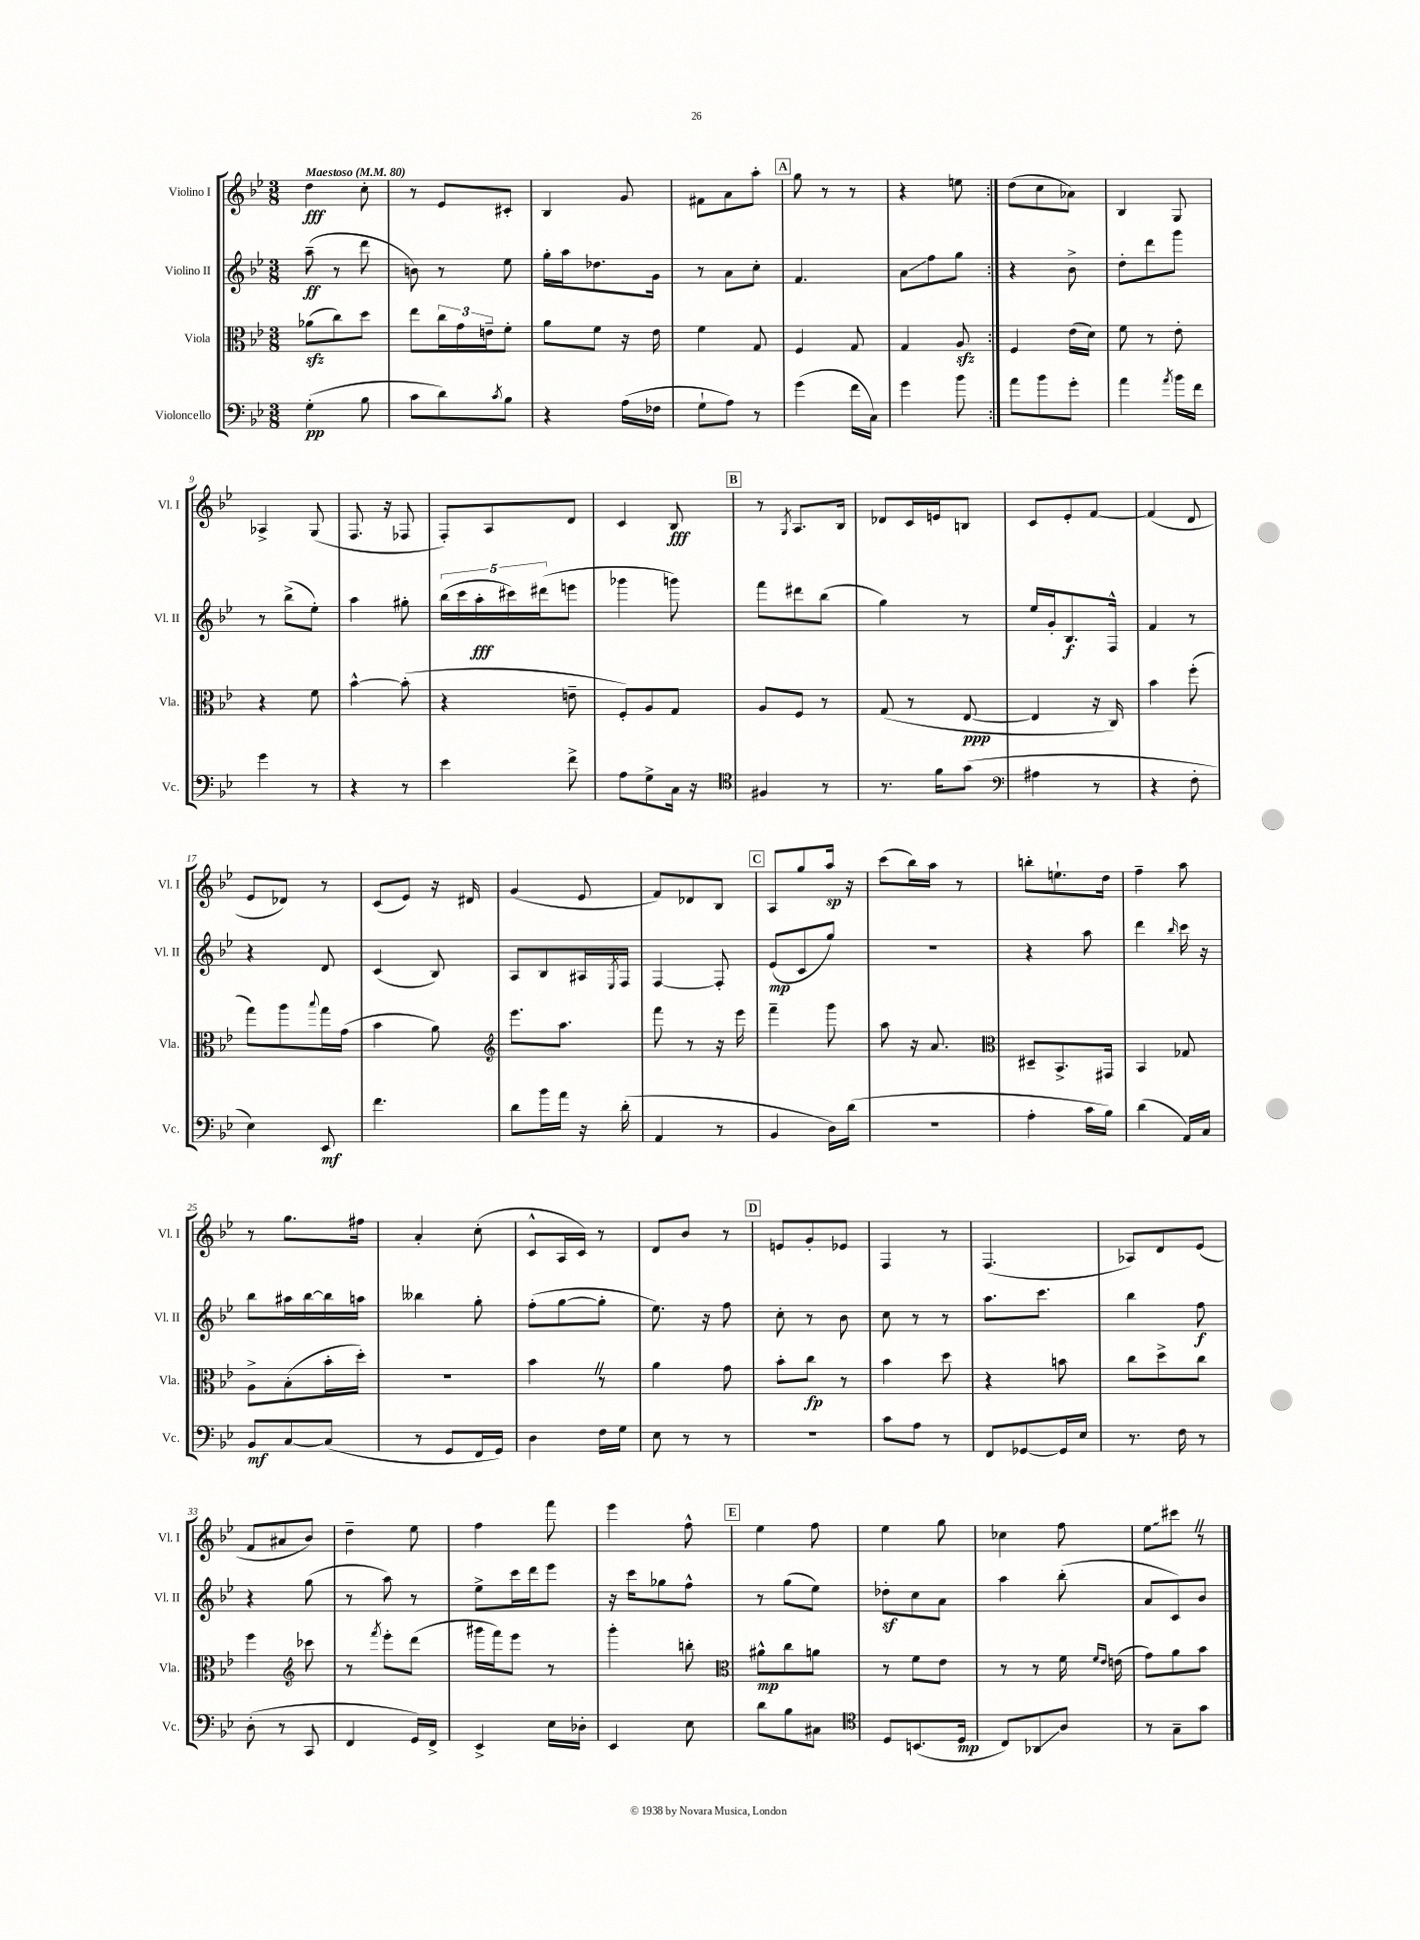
<<
\new StaffGroup <<
\new Staff = "s0" \with { instrumentName = "Violino I" shortInstrumentName = "Vl. I" } {
    \clef treble \key bes \major \numericTimeSignature \time 3/8 \tempo "Maestoso" 4 = 80
    \repeat volta 2 { d''4\fff c''8-. |
    r8 ees'8 cis'8-. |
    bes4 g'8 |
    fis'8 a'8 a''8-. |
    \mark \markup { \box "A" } g''8 r8 r8 |
    r4 e''8 | }
    d''8( c''8 aes'8) |
    bes4 g8 |
    aes4-> g8( |
    f8. r16 fes8 |
    f8-.) a8 d'8 |
    c'4 bes8\fff |
    \mark \markup { \box "B" } r8 \acciaccatura { g8 } a8. bes16 |
    des'8 c'16 e'16 b8 |
    c'8 ees'8-. f'8~ |
    f'4( d'8 |
    ees'8 des'8) r8 |
    c'8( ees'8) r16 dis'16 |
    g'4( ees'8 |
    f'8) des'8 bes8 |
    \mark \markup { \box "C" } a8 g''8 a''16\sp r16 |
    c'''8( bes''16) a''16 r8 |
    b''8-. e''8.-! d''16 |
    f''4-- a''8 |
    r8 g''8. fis''16 |
    a'4-. c''8-.( |
    c'8-^ a16 c'16) r8 |
    d'8 bes'8 r8 |
    \mark \markup { \box "D" } e'8 g'8-. ees'8 |
    f4 r8 |
    f4.( |
    aes8) d'8 ees'8( |
    f'8 ais'8 bes'8) |
    d''4-- ees''8 |
    f''4 f'''8 |
    ees'''4 f''8-^ |
    \mark \markup { \box "E" } ees''4 f''8 |
    ees''4 g''8 |
    ces''4 f''8 |
    \once \override Glissando.style = #'zigzag ees''8\glissando cis'''8 \once \override BreathingSign.text = \markup { \musicglyph "scripts.caesura.straight" } \breathe r8 \bar "|." |
}
\new Staff = "s1" \with { instrumentName = "Violino II" shortInstrumentName = "Vl. II" } {
    \clef treble \key bes \major \numericTimeSignature \time 3/8
    \repeat volta 2 { a''8--\ff( r8 d'''8 |
    b'8) r8 ees''8 |
    g''16-. a''16 des''8. g'16 |
    r8 a'8 c''8-. |
    \mark \markup { \box "A" } f'4. |
    a'8\glissando f''8 g''8 | }
    r4 bes'8-> |
    d''8-. d'''8 g'''8 |
    r8 bes''8->( ees''8-.) |
    a''4 gis''8-. |
    \tuplet 5/4 { bes''16( c'''16 a''16-.\fff cis'''16) dis'''16( } e'''8 |
    ges'''4 g'''8) |
    \mark \markup { \box "B" } f'''8 dis'''8 bes''8( |
    g''4) r8 |
    ees''16 g'16-. bes8.\f f16-^ |
    f'4 r8 |
    r4 d'8 |
    c'4( bes8) |
    a8 bes8 ais16 \acciaccatura { ees8 } f16 |
    f4~ f8-. |
    \mark \markup { \box "C" } ees'8\mp( c'8 g''8) |
    R4. |
    r4 a''8 |
    d'''4 \grace { bes''16 } c'''16 r16 |
    bes''8 ais''16 bes''16~ bes''16 a''16 |
    beses''4 g''8-. |
    f''8-.( g''8~ g''8-. |
    ees''8.) r16 f''8 |
    \mark \markup { \box "D" } c''8-. r8 bes'8 |
    c''8 r8 r8 |
    a''8. c'''8. |
    bes''4 f''8\f |
    r4 g''8( |
    r8 a''8) r8 |
    ees''8-> c'''16 d'''16 ees'''8 |
    r16 c'''16 ges''8 f''8-^ |
    \mark \markup { \box "E" } r8 g''8( ees''8) |
    des''8-.\sf c''8 a'8 |
    a''4 bes''8-.( |
    a'8 c'8) bes'8 \bar "|." |
}
\new Staff = "s2" \with { instrumentName = "Viola" shortInstrumentName = "Vla." } {
    \clef alto \key bes \major \numericTimeSignature \time 3/8
    \repeat volta 2 { aes'8\sfz( c''8) d''8 |
    ees''8 \tuplet 3/2 { c''16 g'16 e'16-- } f'8-. |
    a'8 f'8 r16 ees'16 |
    f'4 g8 |
    \mark \markup { \box "A" } f4 g8 |
    g4 a8\sfz | }
    f4 ees'16( d'16) |
    f'8 r8 ees'8-. |
    r4 f'8 |
    bes'4~-^ bes'8-.( |
    r4 e'8-- |
    f8-.) a8 g8 |
    \mark \markup { \box "B" } a8 f8 r8 |
    g8( r8 ees8~\ppp |
    ees4 r16 c16) |
    bes'4 f''8-.( |
    g''8) a''8 \appoggiatura { bes''8 } g''16 g'16( |
    bes'4 a'8) |
    \clef treble ees'''8. a''8. |
    f'''8 r8 r16 ees'''16 |
    \mark \markup { \box "C" } f'''4-- g'''8 |
    a''8 r16 a'8. |
    \clef alto dis8-- bes,8.-> gis,16 |
    bes,4 ges8 |
    a8-> bes8-.( bes'16-. d''16-.) |
    R4. |
    bes'4 \once \override BreathingSign.text = \markup { \musicglyph "scripts.caesura.straight" } \breathe r8 |
    a'4 g'8 |
    \mark \markup { \box "D" } bes'8-. c''8\fp r8 |
    bes'4 d''8 |
    r4 b'8 |
    c''8 d''8-> c''8 |
    f''4 \clef treble ces'''8 |
    r8 \acciaccatura { f'''8 } ees'''8-. d'''8( |
    gis'''16 f'''16) ees'''8 r8 |
    g'''4-. b''8-. |
    \mark \markup { \box "E" } \clef alto ais'8-^\mp c''8 a'8 |
    r8 f'8 ees'8 |
    r8 r8 f'16 \grace { f'16 ees'16 } e'16( |
    g'8) a'8 bes'8 \bar "|." |
}
\new Staff = "s3" \with { instrumentName = "Violoncello" shortInstrumentName = "Vc." } {
    \clef bass \key bes \major \numericTimeSignature \time 3/8
    \repeat volta 2 { g4-.\pp( bes8 |
    c'8 d'8) \acciaccatura { c'8 } bes8 |
    r4 a16( fes16 |
    g8-! a8) r8 |
    \mark \markup { \box "A" } g'4( f'16 c16) |
    g'4 bes'8 | }
    a'8 bes'8 g'8-. |
    a'4 \acciaccatura { a'8 } bes'16 f'16 |
    g'4 r8 |
    r4 r8 |
    ees'4 f'8-> |
    a8 g8-> c16 r16 |
    \mark \markup { \box "B" } \clef tenor fis4 r8 |
    r8. f'16 g'8( |
    \clef bass ais4 r8 |
    r4 f8-. |
    ees4) ees,8\mf |
    f'4. |
    d'8 bes'16 a'16 r16 d'16-.( |
    a,4 r8 |
    \mark \markup { \box "C" } bes,4 d16) d'16( |
    R4. |
    a4-. c'16 bes16) |
    d'4( a,16) c16 |
    bes,8\mf c8~ c8( |
    r8 g,8 f,16 g,16) |
    d4 f16 g16 |
    ees8 r8 r8 |
    \mark \markup { \box "D" } R4. |
    c'8 a8 r8 |
    f,8 ges,8~ ges,16 ees16 |
    r8. f16 r8 |
    d8-.( r8 c,8 |
    f,4 g,16) f,16-> |
    ees,4-> ees16 des16-. |
    ees,4 ees8 |
    \mark \markup { \box "E" } d'8 bes8 cis8 |
    \clef tenor d8 b,8.( d16\mp |
    c8) aes,8\glissando a8 |
    r8 g8-- g'8 \bar "|." |
}
>>
>>
